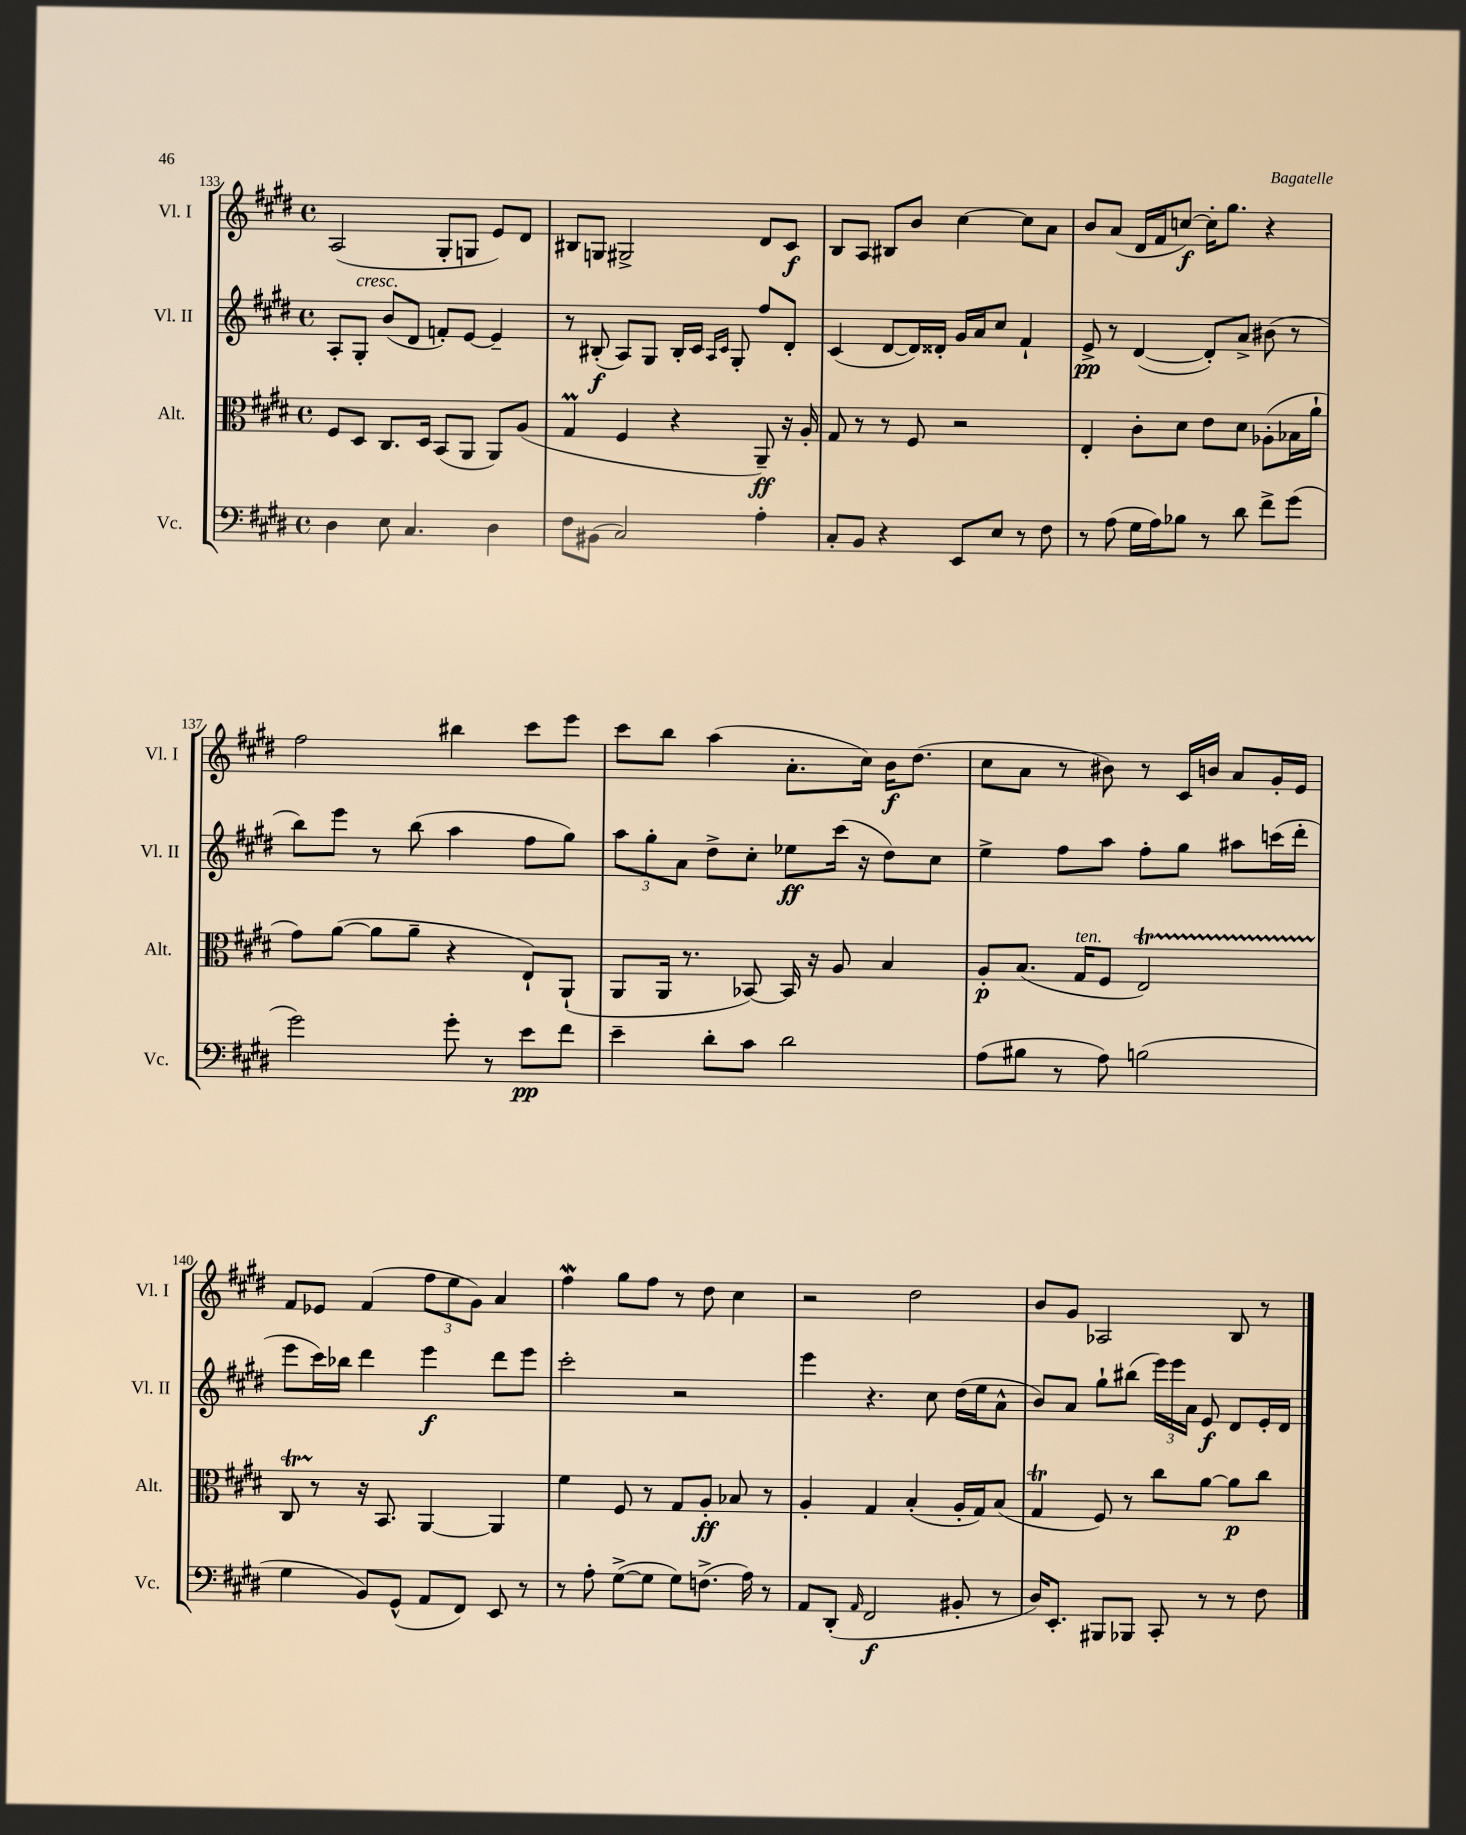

**kern	**dynam	**kern	**dynam	**kern	**dynam	**kern	**dynam
*part4	*part4	*part3	*part3	*part2	*part2	*part1	*part1
*staff4	*staff4	*staff3	*staff3	*staff2	*staff2	*staff1	*staff1
*I"Vc.	*	*I"Alt.	*	*I"Vl. II	*	*I"Vl. I	*
*I'Vc.	*	*I'Alt.	*	*I'Vl. II	*	*I'Vl. I	*
*clefF4	*	*clefC3	*	*clefG2	*	*clefG2	*
*k[f#c#g#d#]	*	*k[f#c#g#d#]	*	*k[f#c#g#d#]	*	*k[f#c#g#d#]	*
*M4/4	*	*M4/4	*	*M4/4	*	*M4/4	*
*met(c)	*	*met(c)	*	*met(c)	*	*met(c)	*
=133	=133	=133	=133	=133	=133	=133	=133
4D#\	.	8F#/L	.	8A'/L	.	(2A/	.
!	!	!	!	!LO:TX:a:i:t=cresc.	!	!	!
.	.	8D#/J	.	8G#'/J	.	.	.
8E\	.	8.C#/L	.	(8b/L	.	.	.
4.C#/	.	.	.	8d#/J	.	.	.
.	.	16D#/Jk	.	.	.	.	.
.	.	(8BB/L	.	8fn'/L)	.	8G#'/L	.
.	.	8AA/J	.	[8e/J	.	8Gn/J	.
4D#\	.	8AA/L)	.	4e~/]	.	8e/L)	.
.	.	(8A/J	.	.	.	8d#/J	.
=134	=134	=134	=134	=134	=134	=134	=134
8F#\L	.	4G#m/	.	8r	.	8B#X/L	.
(8BB#X\J	.	.	.	(8B#X'/	f	8Gn/J	.
2C#/)	.	4F#/	.	8A/L)	.	2G#X^/	.
.	.	.	.	8G#/J	.	.	.
.	.	4r	.	16B#'/LL	.	.	.
.	.	.	.	16c#/JJ	.	.	.
.	.	.	.	16qqA/LL	.	.	.
.	.	.	.	16qqc#/JJ	.	.	.
.	.	.	.	8G#'/	.	.	.
4A'\	.	8AA~/)	ff	8ff#/L	.	8d#/L	.
.	.	16r	.	8d#'/J	.	8c#/J	f
.	.	16A'/	.	.	.	.	.
=135	=135	=135	=135	=135	=135	=135	=135
8C#'/L	.	8G#/	.	(4c#/	.	8B/L	.
8BB/J	.	8r	.	.	.	8A/J	.
4r	.	8r	.	[8d#/L	.	8B#X/L	.
.	.	8F#/	.	16d#/L])	.	8b/J	.
.	.	.	.	16d##X'/JJ	.	.	.
8EE/L	.	2r	.	16g#/LL	.	[4cc#\	.
.	.	.	.	16a/J	.	.	.
8E/J	.	.	.	8cc#/J	.	.	.
8r	.	.	.	4f#`/	.	8cc#\L]	.
8F#\	.	.	.	.	.	8a\J	.
=136	=136	=136	=136	=136	=136	=136	=136
8r	.	4E'/	.	8e^/	pp	8b/L	.
(8A\	.	.	.	8r	.	(8a/J	.
16G#\LL	.	8c#'\L	.	([4d#/	.	16d#/LL	.
16A\J)	.	.	.	.	.	16f#/J	.
8B-X\J	.	8d#\J	.	.	.	[8ccn/J)	f
8r	.	8e\L	.	8d#'/L])	.	16cc'\KL]	.
.	.	.	.	.	.	8.gg#\J	.
8d#\	.	8d#\J	.	8a^/J	.	.	.
8f#^\L	.	(8A-X'\L	.	(8b#X\	.	4r	.
(8g#\J	.	16B-X\L	.	8r	.	.	.
.	.	16a`\JJ	.	.	.	.	.
!!LO:LB:g=z
=137	=137	=137	=137	=137	=137	=137	=137
2g#\)	.	8g#\L)	.	8bb\L)	.	2ff#\	.
.	.	([8a\J	.	8eee\J	.	.	.
.	.	8a\L]	.	8r	.	.	.
.	.	8a~\J	.	(8bb\	.	.	.
8g#'\	.	4r	.	4aa\	.	4bb#X\	.
8r	.	.	.	.	.	.	.
8e\L	pp	8E`/L)	.	8ff#\L	.	8ccc#\L	.
8f#\J	.	(8AA`/J	.	8gg#\J)	.	8eee\J	.
=138	=138	=138	=138	=138	=138	=138	=138
4e~\	.	8AA/L	.	12aa\L	.	8ccc#\L	.
.	.	.	.	12gg#'\	.	.	.
.	.	16AA/Jk	.	.	.	8bb\J	.
.	.	.	.	12a\J	.	.	.
.	.	8.r	.	.	.	.	.
8d#'\L	.	.	.	8dd#^\L	.	(4aa\	.
8c#\J	.	[8BB-X/)	.	8cc#'\J	.	.	.
2d#\	.	16BB-/]	.	8ee-X\L	ff	8.a'\L	.
.	.	16r	.	.	.	.	.
.	.	8A/	.	(16ccc#\Jk	.	.	.
.	.	.	.	16r	.	16cc#\Jk)	.
.	.	4B/	.	8dd#\L)	.	16b\KL	f
.	.	.	.	.	.	(8.dd#\J	.
.	.	.	.	8cc#\J	.	.	.
=139	=139	=139	=139	=139	=139	=139	=139
(8A\L	.	8A'/L	p	4ee^\	.	8cc#\L	.
8B#X\J	.	(8.B/J	.	.	.	8a\J	.
8r	.	.	.	8ff#\L	.	8r	.
!	!	!LO:TX:a:i:t=ten.	!	!	!	!	!
.	.	16G#/KL	.	.	.	.	.
8A\)	.	8F#/J	.	8aa\J	.	8b#X\)	.
(2Bn\	.	2ET/)	.	8ff#'\L	.	8r	.
.	.	.	.	8gg#\J	.	16c#/LL	.
.	.	.	.	.	.	16bn/JJ	.
.	.	.	.	8aa#X\L	.	8a/L	.
.	.	.	.	(16cccn\L	.	16g#'/L	.
.	.	.	.	16ddd#'\JJ	.	16e/JJ	.
!!LO:LB:g=z
=140	=140	=140	=140	=140	=140	=140	=140
4G#\	.	8C#TTT/	.	8eee\L	.	8f#/L	.
.	.	8r	.	16ccc#\L)	.	8e-X/J	.
.	.	.	.	16bb-X\JJ	.	.	.
8BB/L)	.	16r	.	4ddd#\	.	(4f#/	.
.	.	8.BB/	.	.	.	.	.
(8GG#^^/J	.	.	.	.	.	.	.
8AA/L	.	[4AA/	.	4eee\	f	12ff#\L	.
.	.	.	.	.	.	12ee\	.
8FF#/J)	.	.	.	.	.	.	.
.	.	.	.	.	.	12g#\J)	.
8EE/	.	4AA/]	.	8ddd#\L	.	4a/	.
8r	.	.	.	8eee\J	.	.	.
=141	=141	=141	=141	=141	=141	=141	=141
8r	.	4f#\	.	2ccc#'\	.	4ff#W\	.
8A'\	.	.	.	.	.	.	.
([8G#^\L	.	8F#/	.	.	.	8gg#\L	.
8G#\J]	.	8r	.	.	.	8ff#\J	.
8G#\L)	.	8G#/L	.	2r	.	8r	.
(8.Fn^\J	.	8A'/J	ff	.	.	8dd#\	.
.	.	8B-X/	.	.	.	4cc#\	.
16A\)	.	.	.	.	.	.	.
8r	.	8r	.	.	.	.	.
=142	=142	=142	=142	=142	=142	=142	=142
8AA/L	.	4A'/	.	4eee\	.	2r	.
(8DD#'/J	.	.	.	.	.	.	.
16qqAA/	.	.	.	.	.	.	.
2FF#/	f	4G#/	.	4.r	.	.	.
.	.	(4B'/	.	.	.	2dd#\	.
.	.	.	.	8cc#\	.	.	.
8BB#X'/	.	16A'/LL	.	(16dd#\LL	.	.	.
.	.	16G#/J)	.	16ee\J	.	.	.
8r	.	(8B/J	.	8a^^\J	.	.	.
=143	=143	=143	=143	=143	=143	=143	=143
16D#/KL)	.	4G#t/	.	8b/L)	.	8b/L	.
8.EE'/J	.	.	.	.	.	.	.
.	.	.	.	8a/J	.	8g#/J	.
8BBB#X/L	.	8F#/)	.	8gg#`\L	.	2A-X/	.
8BBB-X/J	.	8r	.	(8bb#X\J	.	.	.
8CC#'/	.	8cc#\L	.	24eee\LL)	.	.	.
.	.	.	.	24eee\	.	.	.
.	.	.	.	24a\JJ	.	.	.
8r	.	[8a\J	.	8e/	f	.	.
8r	.	8a\L]	p	8d#/L	.	8B/	.
8F#\	.	8cc#\J	.	16e'/L	.	8r	.
.	.	.	.	16d#/JJ	.	.	.
==	==	==	==	==	==	==	==
*-	*-	*-	*-	*-	*-	*-	*-
